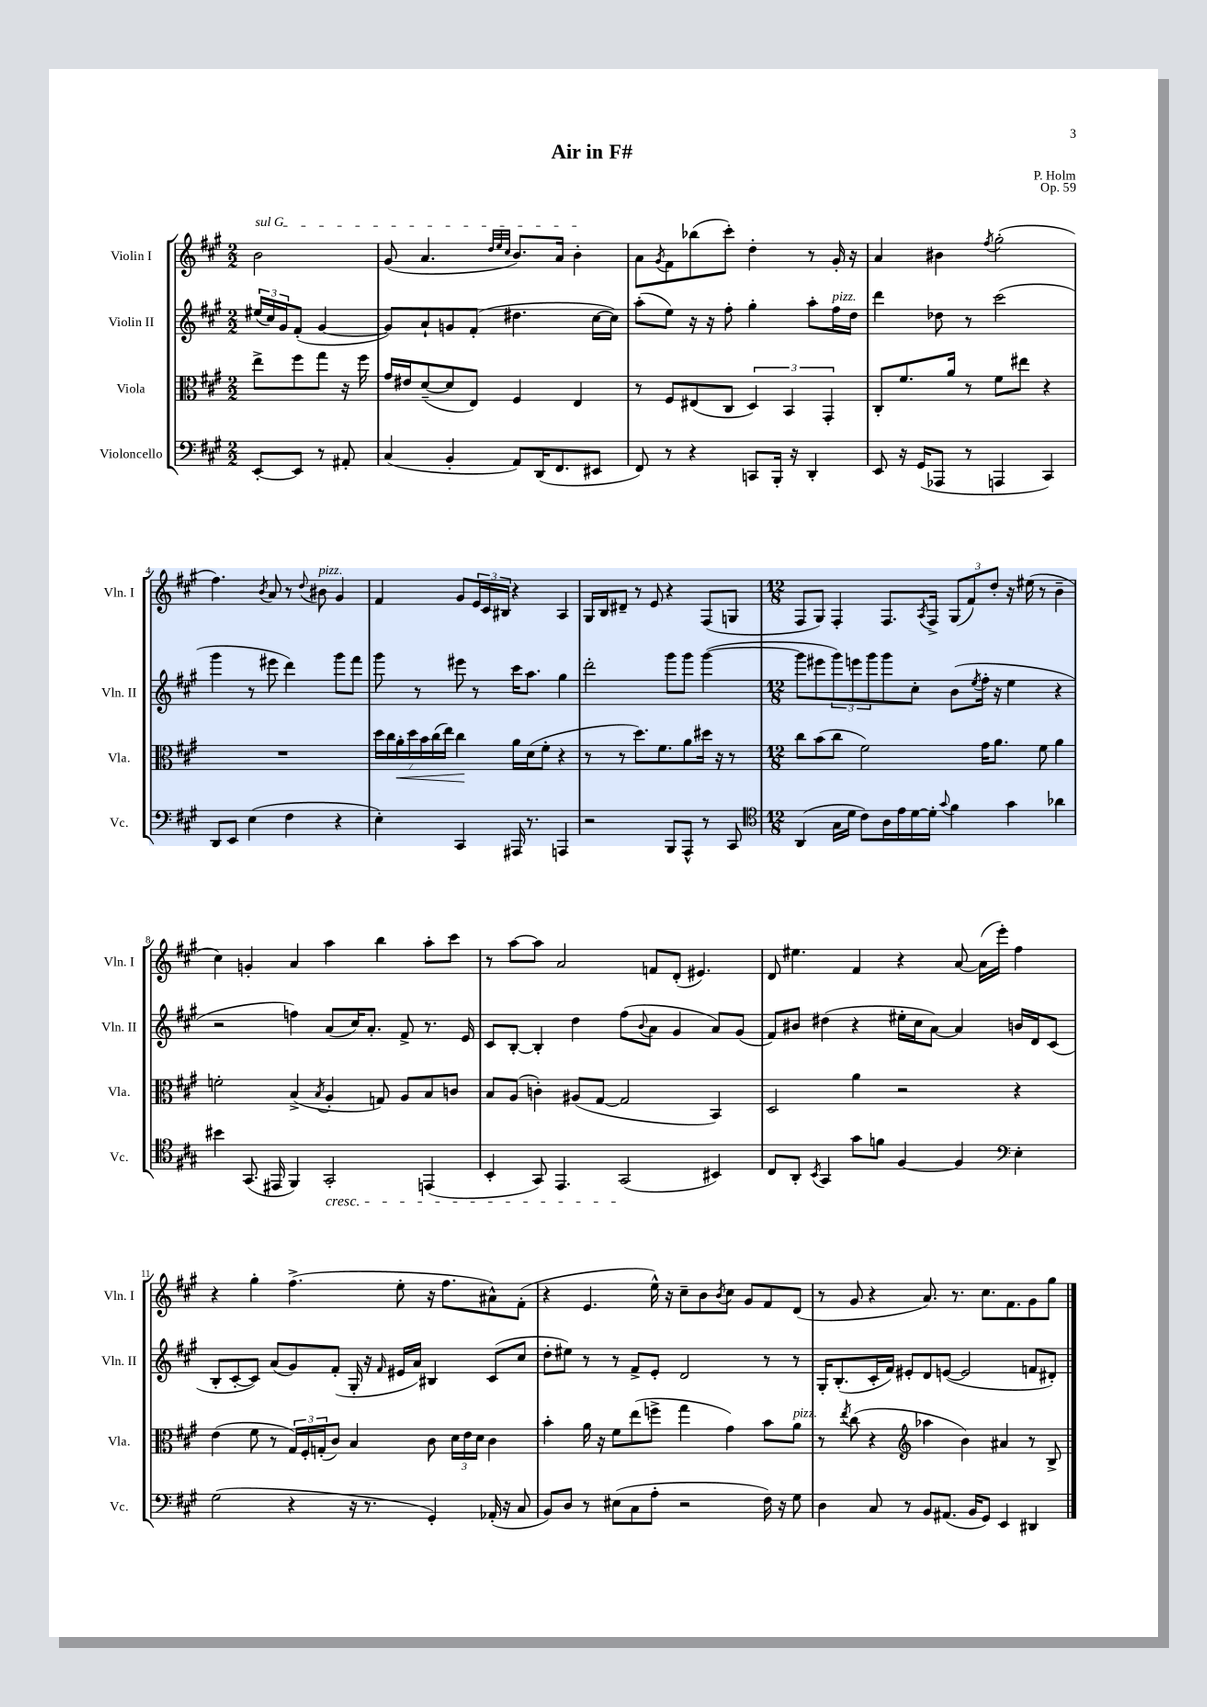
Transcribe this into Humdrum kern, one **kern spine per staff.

**kern	**kern	**dynam	**kern	**kern
*part4	*part3	*part3	*part2	*part1
*staff4	*staff3	*staff3	*staff2	*staff1
*I"Violoncello	*I"Viola	*	*I"Violin II	*I"Violin I
*I'Vc.	*I'Vla.	*	*I'Vln. II	*I'Vln. I
*clefF4	*clefC3	*	*clefG2	*clefG2
*k[f#c#g#]	*k[f#c#g#]	*	*k[f#c#g#]	*k[f#c#g#]
*M2/2	*M2/2	*	*M2/2	*M2/2
=	=	=	=	=
!	!	!	!	!LO:TX:a:i:t=sul G
[8EE'/L	8ee^\L	.	(24ee#X/LL	2b\
.	.	.	24cc#/)	.
.	.	.	24g#/J	.
8EE/J]	8ff#\	.	(8f#'/J	.
8r	8gg#\J	.	[4g#/	.
8AA#X'/	16r	.	.	.
.	16ff#\	.	.	.
=1	=1	=1	=1	=1
(4C#/	16g#/LL	.	8g#/L])	(8g#/
.	16e#X/J	.	.	.
.	([8d~/	.	8a`/	4.a/
4BB'/	8d/]	.	8gn/	.
.	8E/J)	.	(8f#'/J	.
.	.	.	.	32qqdd/LLL
.	.	.	.	32qqee/
.	.	.	.	32qqcc#/JJJ
8AA/L)	4F#/	.	4.dd#X\	8.b/L)
(16DD/K	.	.	.	.
8.FF#/	.	.	.	16a/Jk
.	4E/	.	.	4b'\
8EE#X/J	.	.	[16cc#\LL	.
.	.	.	16cc#\JJ])	.
=2	=2	=2	=2	=2
8FF#/)	8r	.	(8aa'\L	8a\L
.	.	.	.	8qg#/
8r	8F#/L	.	8ee\J)	8f#\
4r	(8E#X/	.	16r	(8bb-X\
.	.	.	16r	.
.	8C#/J	.	8ff#'\	8ccc#'\J)
8CCn/L	6D/)	.	4gg#'\	4dd'\
16BBB'/Jk	.	.	.	.
.	6BB/	.	.	.
16r	.	.	.	.
4DD'/	.	.	8aa'\L	8r
.	6GG#'/	.	.	.
!	!	!	!LO:TX:a:i:t=pizz.	!
.	.	.	16ff#\L	16g#'/
.	.	.	16dd\JJ	16r
=3	=3	=3	=3	=3
8EE/	8C#'/L	.	4ddd\	4a/
16r	8.f#/	.	.	.
(16GG#/KL	.	.	.	.
8AAA-X/J	.	.	8dd-X\	4b#X\
.	16a/Jk	.	.	.
8r	8r	.	8r	.
.	.	.	.	8qff#/
4AAAn/	8f#\L	.	(2ccc#\	(2gg#'\
.	8ee#X\J	.	.	.
4CC#/)	4r	.	.	.
!!LO:LB:g=z
=4	=4	=4	=4	=4
8DD/L	1r	.	4ggg#\	4.ff#\)
8EE/J	.	.	.	.
(4E\	.	.	8r	.
.	.	.	.	8qb/
.	.	.	8eee#X\	8a/
4F#\	.	.	4ddd\)	8r
.	.	.	.	8qqdd/
!	!	!	!	!LO:TX:a:i:t=pizz.
.	.	.	.	8b#X\
4r	.	.	8ggg#\L	4g#/
.	.	.	8fff#\J	.
=5	=5	=5	=5	=5
4E'\)	28dd\LL	.	8ggg#\	4f#/
.	28cc#\	.	.	.
!	!	!LO:HP:b	!	!
.	28a'\	<	.	.
.	28dd\	.	.	.
.	.	.	8r	.
.	28b\	.	.	.
.	(28cc#\	.	.	.
.	28ee\JJ)	.	.	.
4CC#/	4cc#\	.	8eee#X\	8g#/L
.	.	.	8r	24e/L
.	.	.	.	24c#/
.	.	.	.	24B#X/JJ
16AAA#X/	16a\LL	[	16ccc#\KL	4r
8.r	(16d\J	.	8.aa\J	.
.	8f#'\J	.	.	.
4AAAn/	4r	.	4gg#\	4A/
=6	=6	=6	=6	=6
2r	8r	.	2ddd'\	16G#/LL
.	.	.	.	16B/J
.	8r	.	.	8d#X~/J
.	8.dd\L)	.	.	8r
.	.	.	.	8e/
.	8.f#\	.	.	.
8BBB/L	.	.	8ggg#\L	4r
8AAA^^/J	8a\	.	8ggg#\J	.
8r	16dd#X\Jk	.	([4ggg#\	(8F#/L
.	16r	.	.	.
8CC#/	8r	.	.	8Gn/J
=7	=7	=7	=7	=7
*clefC4	*	*	*	*
*M12/8	*M12/8	*	*M12/8	*M12/8
(4AA/	8cc#\L	.	8ggg#\L]	8F#/L
.	(8b\	.	8eee#X\	8G#/J)
16G#\LL	8cc#\J	.	12ggg#\)	4F#'/
16d\JJ	.	.	.	.
.	.	.	12eeen\	.
8c#\L)	2f#\)	.	.	.
.	.	.	12ggg#\	.
16A\L	.	.	8ggg#\	8.F#/L
16e\	.	.	.	.
[16d\	.	.	8cc#'\J	.
.	.	.	.	8qA/
16d'\JJ]	.	.	.	16F#^/Jk
8qqg#/	.	.	.	.
4f#\	.	.	(8b\L	(12G#/L
.	.	.	.	12f#/)
.	.	.	8qee/	.
.	16g#\KL	.	16ff#'\Jk	.
.	.	.	.	12dd'/J
.	8.a\J	.	16r	.
4g#\	.	.	4ee\	16r
.	.	.	.	(16ee#X\
.	8f#\	.	.	8r
4a-X\	4a\	.	4r	4b~\
!!LO:LB:g=z
=8	=8	=8	=8	=8
4b#X\	2fn'\	.	2r	4cc#\)
(8.GG#/	.	.	.	4gn'/
16EE#X/	.	.	.	.
4FF#/)	(4B^/	.	4ffn\)	4a/
.	8qB/	.	.	.
!LO:TX:b:i:t=cresc.	!	!	!	!
2GG#'/	4A'/	.	(8a/L	4aa\
.	.	.	16cc#/K)	.
.	.	.	8.a'/J	.
.	8Gn/)	.	.	4bb\
.	8A/L	.	8f#^/	.
(4EEn/	8B/	.	8.r	8aa'\L
.	8cn/J	.	.	8ccc#\J
.	.	.	16e/	.
=9	=9	=9	=9	=9
4BB'/	8B/L	.	8c#/L	8r
.	(8A/J	.	[8B'/J	[8aa\L
8GG#/)	4cn'\)	.	4B'/]	8aa\J]
4.EE/	.	.	.	2a/
.	(8A#X/L	.	4dd\	.
.	[8G#/J	.	.	.
(2GG#/	2G#/]	.	(8ff#\L	.
.	.	.	8qqb/	.
.	.	.	8a\J	8fn/L
.	.	.	4g#/	(8d'/J
.	.	.	.	4.e#X/)
4BB#X/)	4BB/)	.	8a/L)	.
.	.	.	(8g#/J	.
=10	=10	=10	=10	=10
8C#/L	2D/	.	8f#/L)	8d/
8AA'/J	.	.	8b#X/J	4.ee#X\
8qBB/	.	.	.	.
4GG#/	.	.	(4dd#X\	.
8g#\L	4a\	.	4r	4f#/
8fn\J	.	.	.	.
[4F#/	2r	.	16ee#X'\LL	4r
.	.	.	16cc#\J	.
.	.	.	[8a\J)	.
4F#/]	.	.	4a/]	[8a/
.	.	.	.	(16a\LL]
.	.	.	.	16eee'\JJ)
*clefF4	*	*	*	*
4E'\	4r	.	16bn/LL	4ff#\
.	.	.	16d/J	.
.	.	.	(8c#/J	.
!!LO:LB:g=z
=11	=11	=11	=11	=11
(2G#\	(4e\	.	8B'/L	4r
.	.	.	[8c#'/	.
.	8f#\	.	8c#/J])	4gg#'\
.	8r	.	(8a/L	.
4r	24G#/LL)	.	8g#/)	(4.ff#^\
.	24F#'/	.	.	.
.	(24Gn'/J	.	.	.
.	8c#/J)	.	(8f#'/J	.
16r	4B/	.	16G#'/	.
8.r	.	.	16r	.
.	.	.	16qqf#/	.
.	.	.	16e#X/LL	8ee'\
.	.	.	16a/JJ)	.
4GG#'/)	8c#\	.	4B#X/	16r
.	.	.	.	8.ff#\L
.	24d\LL	.	.	.
.	24e\	.	.	.
.	24d\JJ	.	.	.
(16AA-X'/	4c#\	.	(8c#/L	8a#X^^\)
16r	.	.	.	.
8C#/	.	.	8cc#/J	(8f#'\J
=12	=12	=12	=12	=12
8BB/L)	4b'\	.	8dd'\L	4r
8D/J	.	.	8ee#X\J)	.
8r	16a\	.	8r	4.e/
.	16r	.	.	.
(8E#X\L	8f#\L	.	8r	.
8C#\	(8ee\	.	8f#^/L	.
8A'\J	8ffn^\J	.	8e'/J	16ee^^\)
.	.	.	.	16r
2r	4gg#\	.	2d/	8cc#~\L
.	.	.	.	8b\
.	.	.	.	8qb/
.	4g#\)	.	.	8cc#\J
.	.	.	.	8g#/L
16F#\)	8b\L	.	8r	8f#/
16r	.	.	.	.
!	!LO:TX:a:i:t=pizz.	!	!	!
8G#\	8a\J	.	8r	(8d/J
=13	=13	=13	=13	=13
4D\	8r	.	16G#'/KL	8r
.	.	.	(8.B'/	.
.	8qee/	.	.	.
.	(8cc#\	.	.	8g#/
8C#/	4r	.	16c#'/L	4r
.	.	.	16f#/JJ)	.
8r	.	.	8e#X'/L	.
*	*clefG2	*	*	*
8BB/L	4aa-X\	.	8d/	8.a/)
(8.AA#X/J	.	.	([8en/J	.
.	.	.	.	8.r
.	4b\)	.	2e/]	.
16BB/KL	.	.	.	.
8GG#/J)	.	.	.	8.cc#\L
4EE/	4a#X/	.	.	.
.	.	.	.	8.f#\
4DD#X/	8r	.	8fn/L	8g#\
.	8B^/	.	8d#X'/J)	8gg#\J
==	==	==	==	==
*-	*-	*-	*-	*-
